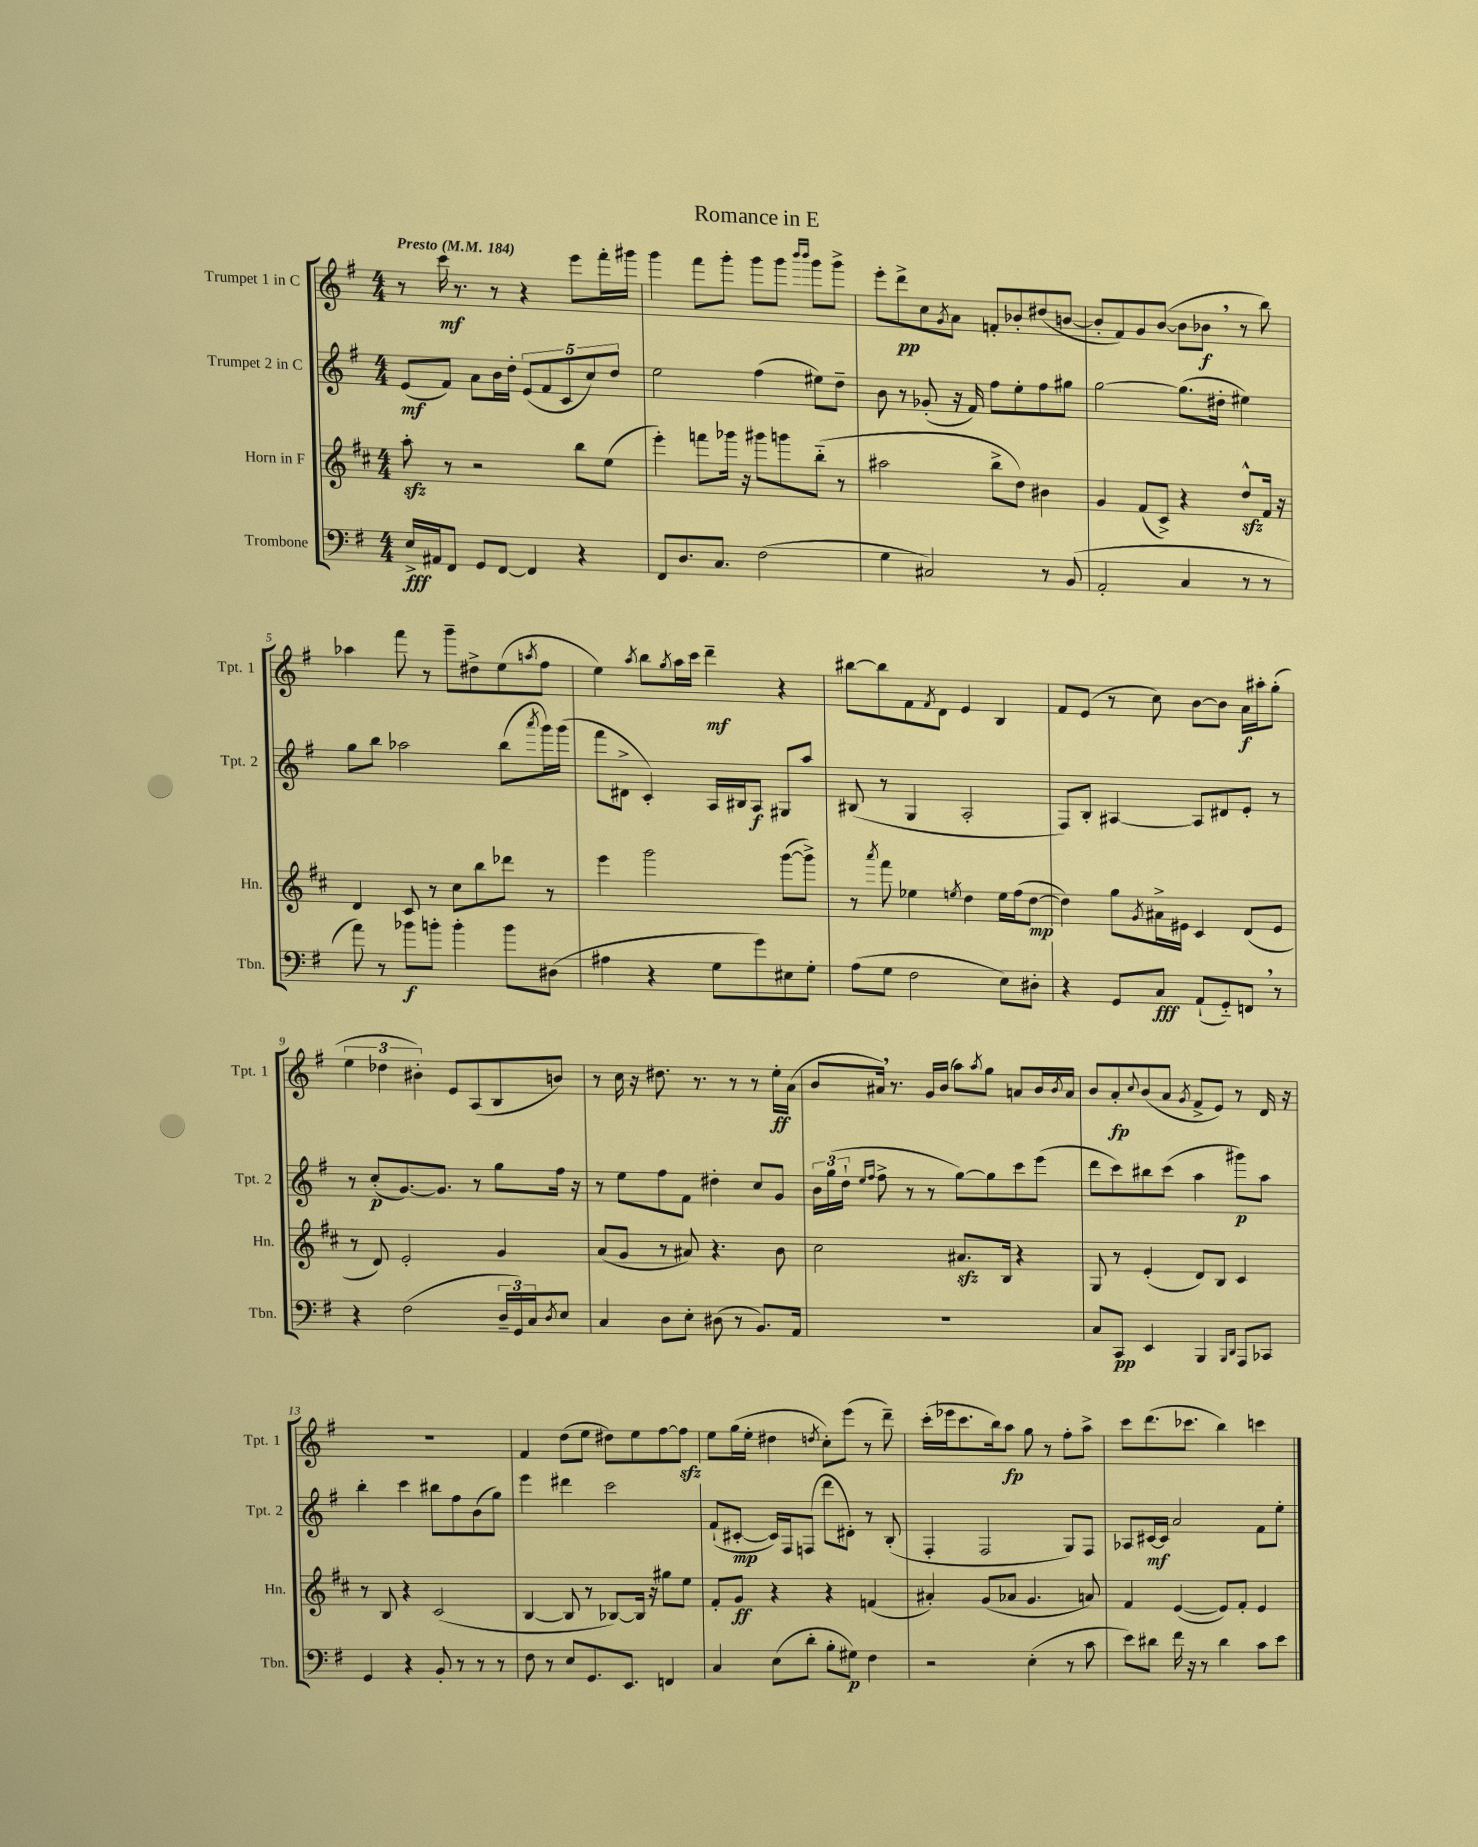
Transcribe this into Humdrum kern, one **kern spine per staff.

**kern	**kern	**kern	**kern
*staff4	*staff3	*staff2	*staff1
*clefF4	*clefG2	*clefG2	*clefG2
*k[f#]	*k[f#c#]	*k[f#]	*k[f#]
*M4/4	*M4/4	*M4/4	*M4/4
*MM184	*MM184	*MM184	*MM184
16E^	8aa'	(8e	8r
16AA#	.	.	.
8FF#	8r	8f#)	16ccc
.	.	.	8.r
8GG	2r	8a	.
[8FF#	.	16b	8r
.	.	16dd'	.
4FF#]	.	(10e	4r
.	.	10f#	.
.	.	10c	.
4r	8bb	.	8eee
.	.	10cc)	.
.	(8ee	.	16fff#'
.	.	10dd	.
.	.	.	16ggg#
=	=	=	=
8FF#	4eee')	2ee	4ggg
8.D	.	.	.
.	8fff	.	8fff#
8.C	.	.	.
.	16ggg-	.	8ggg'
.	16r	.	.
(2F#	8ggg#	(4ff#	8ggg
.	8ggg	.	8ggg
.	.	.	16qqbbb
.	.	.	16qqbbb
.	(8bb'~	8ee#)	8ggg
.	8r	8dd~	8ggg^
=	=	=	=
4G	2aa#	8b	8eee'
.	.	8r	8ddd^
2C#)	.	(8g-'	8cc
.	.	.	8qg
.	.	16r	8a
.	.	16f#)	.
.	8bb^	8ff#	8f'
.	8dd)	8ee'	8b-'
8r	4b#	8ff#	(8dd#
(8BB	.	8gg#	[8b
=	=	=	=
2AA'	4g	[2gg	8b']
.	.	.	8f#)
.	(8f#	.	8g
.	8c#^)	.	([8b
4C	4r	(8.gg]	8b]
.	.	.	8b-
.	.	16dd#'	.
8r	8dd^^	4ee#)	8r
8r	16f#	.	8bb)
.	16r	.	.
=	=	=	=
8a)	4d	8gg	4aa-
8r	.	8bb	.
8b-	8c#	2aa-	8fff#
8b'	8r	.	8r
4b'	8cc#	.	8ggg~
.	8bb	.	8dd#^
8b	8ddd-	(8bb	(8ee
.	.	8qaaa	8qaa
(8D#	8r	16ggg)	8ff#
.	.	(16ggg	.
=	=	=	=
4A#	4eee	8fff#	4ee)
.	.	8d#^	.
.	.	.	8qaa
4r	2ggg	4c')	8bb
.	.	.	8qgg
.	.	.	16aa
.	.	.	16ccc
8G	.	16A	4ddd~
.	.	16B#	.
8g)	.	8A	.
8E#	([8ggg	8G#	4r
8G'	8ggg^])	8aa	.
=	=	=	=
(8A	8r	(8B#	[8bb#
.	8qaaa	.	.
8G	8fff#	8r	8bb#]
2F#	4ee-	4G	8f#
.	.	.	8qf#
.	.	.	8d
.	8qee	.	.
.	4dd	2A'	4e
8E)	16ee	.	4B
.	(16ff#	.	.
8D#'	[8dd	.	.
=	=	=	=
4r	4dd])	8F#)	8f#
.	.	8B'	(8e
8GG	8gg	[4A#	8r
.	8qg	.	.
8C	16a#^	.	8cc)
.	16e#	.	.
(8AA`	4c#	8A#]	[8b
8GG'~)	.	8d#	8b]
8FF	(8d	8e'	16a
.	.	.	16aa#'
8r	8e#	8r	(8gg'
=	=	=	=
4r	8r	8r	6ee
.	8d)	(8cc'	.
.	.	.	6dd-
(2F#	2e'	[8.g)	.
.	.	.	6b#')
.	.	8.g]	.
.	.	.	8e
.	.	8r	(8A
24D~	4g	8gg	8B
24GG)	.	.	.
24C	.	.	.
8qD	.	.	.
8E	.	16ff#	8b)
.	.	16r	.
=	=	=	=
4C	(8a	8r	8r
.	8g	8ee	16cc
.	.	.	16r
8D	8r	8ff#	8.dd#
8E'	8a#)	8f#	.
.	.	.	8.r
(8D#	4.r	4dd#'	.
8r	.	.	8r
8.BB)	.	8cc	8r
.	8b	8g	16ee'
16AA	.	.	(16a
=	=	=	=
1r	2cc#	24b	8b
.	.	(24gg	.
.	.	24dd`	.
.	.	16qqee	.
.	.	16qqff#	.
.	.	8ff#^	16a#)
.	.	.	8.r
.	.	8r	.
.	.	8r	16g
.	.	.	(16b
.	8.a#	[8gg)	8aa)
.	.	.	8qaa
.	.	8gg]	8gg
.	16B	.	.
.	4r	8ccc	8a
.	.	(8eee	16b
.	.	.	8qb
.	.	.	16a
=	=	=	=
8C	8G	8ddd	8b
8CC	8r	8ccc)	8a'
.	.	.	8qqcc
4EE	(4e'	8bb#	(8b
.	.	(8ccc	8a
.	.	.	8qg
4BBB	8d)	4aa	8f#^
.	8B	.	8e)
16qqBBB	.	.	.
16qqDD	.	.	.
8AAA	4c#	8ggg#)	8r
8CC-	.	8aa	16d
.	.	.	16r
=	=	=	=
4GG	8r	4bb'	1r
.	8B	.	.
4r	4r	4ccc	.
8BB'	(2c#	8bb#	.
8r	.	8ff#	.
8r	.	(8b	.
8r	.	8gg)	.
=	=	=	=
8F#	[4B	4eee	4f#
8r	.	.	.
8E	8B]	4ddd#	(8dd
8.GG	8r	.	8ee
.	[8B-)	2ccc	8dd#)
8.EE	.	.	.
.	16B-]	.	8ee
.	16r	.	.
4FF	8gg#	.	[8ff#
.	8ee	.	8ff#]
=	=	=	=
4C	8f#'	(8f#`	8ee
.	8g	[8c#'	(16gg
.	.	.	16ee'
(8E	4r	16c#])	4dd#
.	.	16F#	.
8d'	.	(8F	.
.	.	.	8qdd
8B'	4r	8ddd	8cc')
8G#)	.	8d#')	(8eee
4F#	(4f	8r	8r
.	.	(8B'	8ddd~)
=	=	=	=
2r	4a#')	4F#'	(16ccc'
.	.	.	16eee-
.	.	.	8.ccc
.	(8g	2F#	.
.	.	.	16bb)
.	8a-	.	8aa
(4E'	4.g	.	8gg
.	.	.	8r
8r	.	8G)	8ff#'
8c	8a)	8F#	8aa^
=	=	=	=
8e)	4f#	8A-	8ccc
8d#	.	[16c#	(8.ddd
.	.	16c#]	.
16f#	([4e	2a	.
16r	.	.	8.ccc-
8r	.	.	.
4d#	8e])	.	4bb)
.	8f#'	.	.
8c	4e	8f#	4ccc
8e	.	8ee'	.
==	==	==	==
*-	*-	*-	*-
